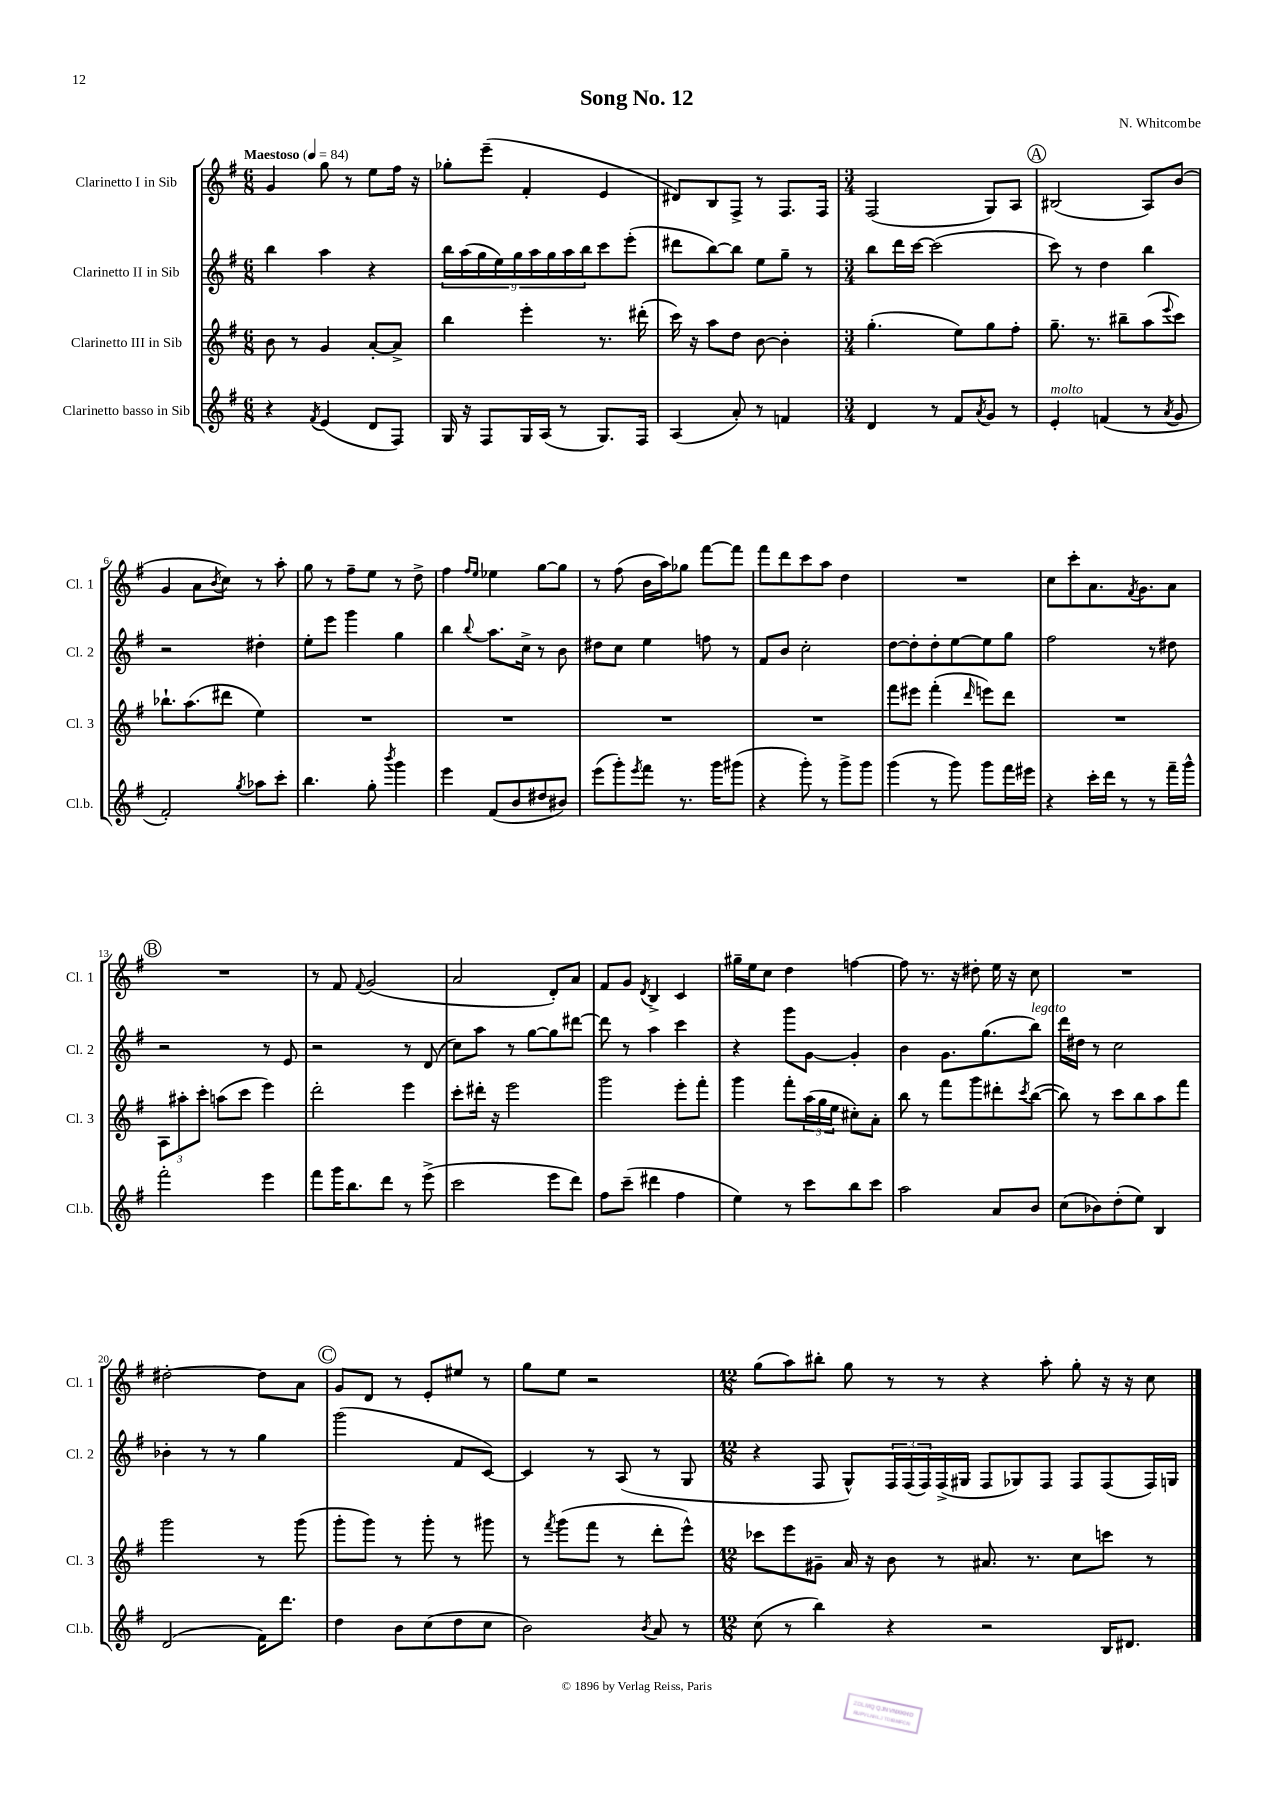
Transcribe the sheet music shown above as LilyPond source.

\header { title = "Song No. 12" composer = "N. Whitcombe" }
<<
\new StaffGroup <<
\new Staff = "s0" \with { instrumentName = "Clarinetto I in Sib" shortInstrumentName = "Cl. 1" } {
    \clef treble \key g \major \numericTimeSignature \time 6/8 \tempo "Maestoso" 4 = 84
    g'4 g''8 r8 e''8 fis''16 r16 |
    ges''8-. e'''8--( fis'4-. e'4 |
    dis'8) b8 fis8-> r8 fis8. fis16 |
    \numericTimeSignature \time 3/4 fis2( g8) a8 |
    \mark \markup { \circle "A" } bis2( a8) b'8( |
    g'4 a'8 \acciaccatura { b'8 } c''8) r8 a''8-. |
    g''8 r8 fis''8-- e''8 r8 d''8-> |
    fis''4 \grace { fis''16 e''16 } ees''4 g''8~ g''8 |
    r8 fis''8( b'16 a''16) ges''8 fis'''8~ fis'''8 |
    fis'''8 d'''8 c'''8 a''8 d''4 |
    R2. |
    c''8 c'''8-. a'8. \acciaccatura { fis'8 } g'8. a'8 |
    \mark \markup { \circle "B" } R2. |
    r8 fis'8 \appoggiatura { fis'8 } g'2( |
    a'2 d'8-.) a'8 |
    fis'8 g'8 \acciaccatura { d'8 } b4-> c'4 |
    gis''16-- e''16 c''8 d''4 f''4~ |
    f''8 r8. r16 dis''8-. e''16 r16 c''8 |
    R2. |
    dis''2~-. dis''8 a'8 |
    \mark \markup { \circle "C" } g'8 d'8 r8 e'8-. eis''8 r8 |
    g''8 e''8 r2 |
    \numericTimeSignature \time 12/8 g''8( a''8) bis''8-. g''8 r8 r8 r4 a''8-. g''8-. r16 r16 c''8 \bar "|." |
}
\new Staff = "s1" \with { instrumentName = "Clarinetto II in Sib" shortInstrumentName = "Cl. 2" } {
    \clef treble \key g \major \numericTimeSignature \time 6/8
    b''4 a''4 r4 |
    \tuplet 9/8 { b''16 a''16( g''16 e''16) g''16 a''16 g''16 a''16 b''16 } c'''8 e'''8-.( |
    dis'''8 b''8~) b''8 e''8 g''8-- r8 |
    \numericTimeSignature \time 3/4 b''8 d'''16 c'''16~ c'''2( |
    \mark \markup { \circle "A" } c'''8) r8 d''4 b''4 |
    r2 dis''4-. |
    e''8-. e'''8 g'''4 g''4 |
    b''4 \appoggiatura { b''8 } a''8. c''16-> r8 b'8 |
    dis''8 c''8 e''4 f''8 r8 |
    fis'8 b'8 c''2-. |
    d''8~ d''8-. d''8-. e''8~ e''8 g''8 |
    fis''2 r8 dis''8 |
    \mark \markup { \circle "B" } r2 r8 e'8 |
    r2 r8 d'8( |
    c''8) a''8 r8 g''8~ g''8 dis'''8~ |
    dis'''8 r8 a''4 c'''4 |
    r4 g'''8 g'8~ g'4-. |
    b'4 g'8. g''8.( b''8^\markup { \italic "legato" }) |
    d'''16 dis''16 r8 c''2 |
    bes'4-. r8 r8 g''4 |
    \mark \markup { \circle "C" } g'''2( fis'8 c'8~) |
    c'4 r8 a8( r8 g8 |
    \numericTimeSignature \time 12/8 r4 fis8 g8-^) \tuplet 3/2 { fis16 fis16( fis16) } fis16->( gis16 fis8 ges8) fis8 fis8 fis8( fis16) g16 \bar "|." |
}
\new Staff = "s2" \with { instrumentName = "Clarinetto III in Sib" shortInstrumentName = "Cl. 3" } {
    \clef treble \key g \major \numericTimeSignature \time 6/8
    b'8 r8 g'4 a'8~-. a'8-> |
    b''4 e'''4-. r8. dis'''16-.( |
    c'''16) r16 a''8 d''8 b'8~ b'4-. |
    \numericTimeSignature \time 3/4 g''4.-.( e''8) g''8 fis''8-. |
    \mark \markup { \circle "A" } g''8.-- r8. bis''8-- a''8( \appoggiatura { e'''8 } c'''8) |
    bes''8.-! a''8.( dis'''8 e''4) |
    R2. |
    R2. |
    R2. |
    R2. |
    fis'''8 eis'''8 fis'''4-.( \grace { d'''16 } e'''8) d'''8 |
    R2. |
    \mark \markup { \circle "B" } \tuplet 3/2 { a8 ais''8-. c'''8-. } a''8( c'''8 e'''4) |
    d'''2-. e'''4 |
    c'''8-. dis'''16-. r16 e'''2 |
    g'''2 e'''8-. fis'''8-. |
    g'''4 fis'''8-. \tuplet 3/2 { a''16( g''16 e''16 } cis''8-.) a'8-. |
    b''8 r8 fis'''8 g'''8 dis'''8-. \acciaccatura { c'''8 } b''8~( |
    b''8) r8 c'''8 b''8 a''8 fis'''8 |
    g'''2 r8 g'''8( |
    \mark \markup { \circle "C" } g'''8-. g'''8) r8 g'''8-. r8 gis'''8 |
    r8 \acciaccatura { fis'''8 } g'''8( fis'''8 r8 d'''8-. e'''8-^) |
    \numericTimeSignature \time 12/8 ces'''8 e'''8 gis'8-- a'16 r16 b'8 r8 ais'8. r8. c''8 c'''8 r8 \bar "|." |
}
\new Staff = "s3" \with { instrumentName = "Clarinetto basso in Sib" shortInstrumentName = "Cl.b." } {
    \clef treble \key g \major \numericTimeSignature \time 6/8
    r4 \acciaccatura { fis'8 } e'4( d'8 fis8) |
    g16 r16 fis8 g16 a16( r8 g8.) fis16 |
    a4( a'8-.) r8 f'4 |
    \numericTimeSignature \time 3/4 d'4 r8 fis'8 \acciaccatura { a'8 } g'8 r8 |
    \mark \markup { \circle "A" } e'4-.^\markup { \italic "molto" } f'4( r8 \acciaccatura { a'8 } g'8 |
    fis'2-.) \acciaccatura { g''8 } aes''8 c'''8-. |
    b''4. g''8-. \acciaccatura { b'''8 } g'''4 |
    e'''4 fis'8( b'8 dis''8 bis'8) |
    e'''8( g'''8-.) \acciaccatura { e'''8 } fis'''8 r8. g'''16 gis'''8( |
    r4 g'''8-.) r8 g'''8-> g'''8 |
    g'''4( r8 g'''8) g'''8 fis'''16 eis'''16 |
    r4 c'''16-. d'''16 r8 r8 fis'''16-- g'''16-^ |
    \mark \markup { \circle "B" } fis'''2-. e'''4 |
    fis'''8 g'''16 b''8. d'''8 r8 e'''8->( |
    c'''2 e'''8 d'''8) |
    fis''8 c'''8--( dis'''4 fis''4 |
    e''4) r8 c'''8 b''8 c'''8 |
    a''2 a'8 b'8 |
    c''8( bes'8) d''8-.( e''8) b4 |
    d'2( fis'16) d'''8. |
    \mark \markup { \circle "C" } d''4 b'8 c''8( d''8 c''8 |
    b'2) \acciaccatura { b'8 } a'8 r8 |
    \numericTimeSignature \time 12/8 c''8( r8 b''4) r4 r2 b16 dis'8. \bar "|." |
}
>>
>>
